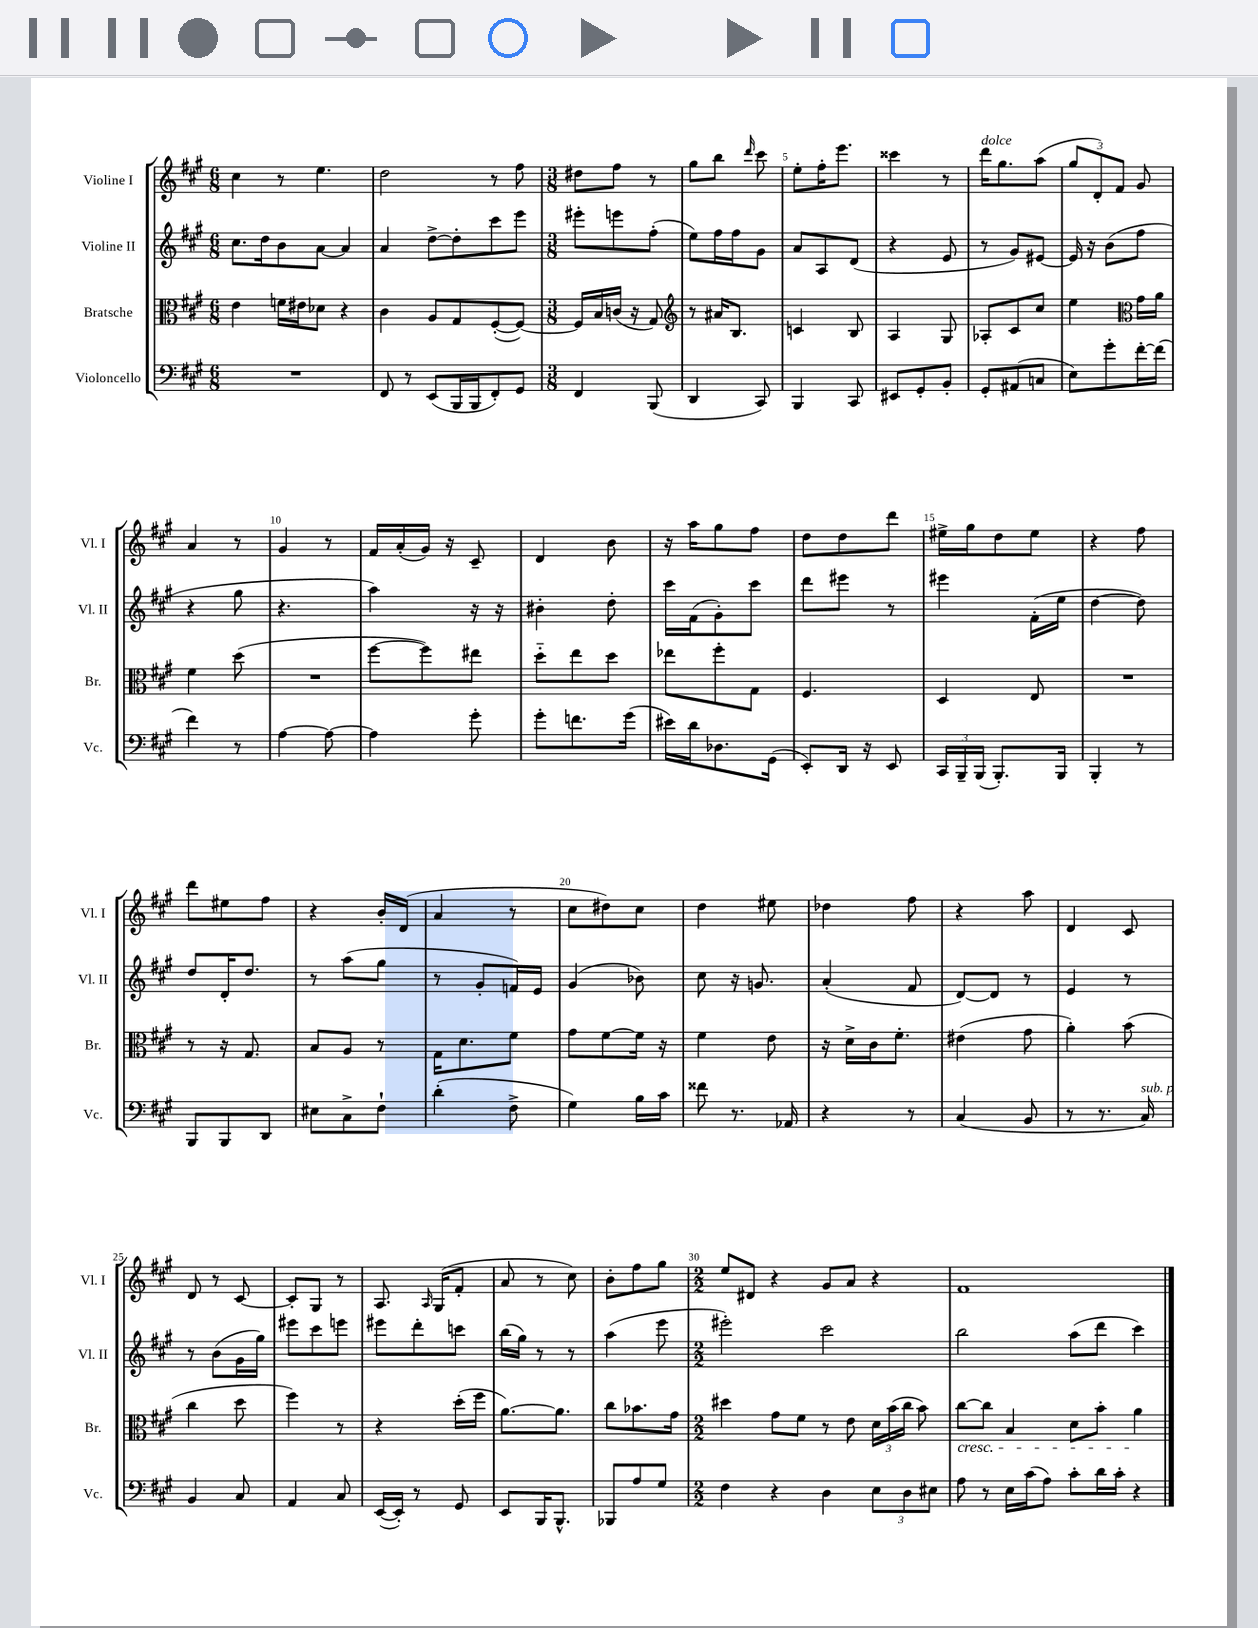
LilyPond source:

<<
\new StaffGroup <<
\new Staff = "s0" \with { instrumentName = "Violine I" shortInstrumentName = "Vl. I" } {
    \clef treble \key a \major \numericTimeSignature \time 6/8
    \autoBeamOff cis''4 r8 e''4. |
    d''2 r8 fis''8 |
    \numericTimeSignature \time 3/8 dis''8[ fis''8] r8 |
    gis''8[ b''8] \grace { d'''16 } cis'''8 |
    e''8[-. fis''16-. e'''8.] |
    cisis'''4 r8 |
    d'''16[^\markup { \italic "dolce" } gis''8. a''8]( |
    \tuplet 3/2 { gis''8[ d'8-.) fis'8] } gis'8 |
    a'4 r8 |
    gis'4 r8 |
    fis'16[ a'16-.( gis'16]) r16 cis'8-- |
    d'4 b'8 |
    r16 a''16[ gis''8 fis''8] |
    d''8[ d''8 d'''8] |
    eis''16[-> gis''16 d''8 eis''8] |
    r4 fis''8 |
    d'''8[ eis''8 fis''8] |
    r4 b'16[-. d'16]( |
    a'4 r8 |
    cis''8[ dis''8) cis''8] |
    d''4 eis''8 |
    des''4 fis''8 |
    r4 a''8 |
    d'4 cis'8 |
    d'8 r8 cis'8~ |
    cis'8[-. gis8] r8 |
    a8. \grace { a16 } gis16[( fis'8]-. |
    a'8 r8 cis''8) |
    b'8[-. fis''8 gis''8] |
    \numericTimeSignature \time 2/2 e''8[ dis'8] r4 gis'8[ a'8] r4 |
    fis'1 \bar "|." |
}
\new Staff = "s1" \with { instrumentName = "Violine II" shortInstrumentName = "Vl. II" } {
    \clef treble \key a \major \numericTimeSignature \time 6/8
    \autoBeamOff cis''8.[ d''16 b'8 a'8]~ a'4 |
    a'4 d''8[~-> d''8-. cis'''8 e'''8] |
    \numericTimeSignature \time 3/8 eis'''8[-. e'''8 fis''8]-.( |
    e''8[) fis''16 fis''16 gis'8] |
    a'8[ a8 d'8]( |
    r4 e'8 |
    r8 gis'8[) eis'8]~ |
    eis'16 r16 b'8[( fis''8] |
    r4 gis''8 |
    r4. |
    a''4) r16 r16 |
    bis'4-. d''8-. |
    cis'''16[ fis'16( gis'8-.) cis'''8] |
    d'''8[ eis'''8] r8 |
    eis'''4 fis'16[-.( e''16] |
    d''4~ d''8) |
    d''8[ d'16-. d''8.] |
    r8 a''8[( gis''8] |
    r8 gis'8[-. f'16) e'16] |
    gis'4( bes'8) |
    cis''8 r16 g'8. |
    a'4-.( fis'8 |
    d'8[~) d'8] r8 |
    e'4 r8 |
    r8 b'8[( gis'16 gis''16]) |
    eis'''8[ cis'''8 e'''8] |
    eis'''8[ d'''8-. c'''8] |
    b''16[( gis''16]) r8 r8 |
    a''4( e'''8 |
    \numericTimeSignature \time 2/2 eis'''2-.) cis'''2 |
    b''2 a''8[( d'''8] cis'''4) \bar "|." |
}
\new Staff = "s2" \with { instrumentName = "Bratsche" shortInstrumentName = "Br." } {
    \clef alto \key a \major \numericTimeSignature \time 6/8
    \autoBeamOff e'4 f'16[ eis'16 des'8] r4 |
    cis'4 a8[ gis8 fis8~-.( fis8]~) |
    \numericTimeSignature \time 3/8 fis16[ b16 c'16]( r16 gis8) |
    \clef treble r8 ais'16[ b8.] |
    c'4 b8 |
    a4 gis8 |
    aes8[-. cis'8 cis''8] |
    e''4 \clef alto gis'16[ a'16] |
    fis'4 d''8( |
    R4. |
    fis''8[~ fis''8) eis''8] |
    d''8[-_ e''8 d''8] |
    ees''8[ fis''8-. gis8] |
    fis4. |
    d4 e8 |
    R4. |
    r8 r16 gis8. |
    b8[ a8] r8 |
    gis16[ d'8. fis'8] |
    gis'8[ fis'8~ fis'16] r16 |
    fis'4 e'8 |
    r16 d'16[-> cis'16 fis'8.]-. |
    eis'4( gis'8 |
    a'4-.) b'8( |
    cis''4 d''8 |
    fis''4) r8 |
    r4 d''16[-.( fis''16] |
    a'8.[~) a'8.] |
    cis''8[ bes'8. gis'16] |
    \numericTimeSignature \time 2/2 dis''4 gis'8[ fis'8] r8 e'8 \tuplet 3/2 { d'16[ b'16( cis''16] } b'8) |
    cis''8[~\cresc cis''8] b4 d'8[ b'8]-. a'4\! \bar "|." |
}
\new Staff = "s3" \with { instrumentName = "Violoncello" shortInstrumentName = "Vc." } {
    \clef bass \key a \major \numericTimeSignature \time 6/8
    \autoBeamOff R2. |
    fis,8 r8 e,8[( b,,16 b,,16 fis,8-.) gis,8] |
    \numericTimeSignature \time 3/8 fis,4 b,,8( |
    d,4 cis,8) |
    b,,4 cis,8 |
    eis,8[ gis,8-. b,8]-. |
    gis,8[-. ais,8( c8] |
    e8[) gis'8-. fis'16~-. fis'16]( |
    fis'4) r8 |
    a4~ a8~ |
    a4 gis'8-. |
    gis'8[-. f'8. gis'16]( |
    eis'16[) d'16 des8. gis,16]( |
    e,8[-.) d,16] r16 e,8 |
    \tuplet 3/2 { cis,16[ b,,16-- b,,16]( } b,,8.[-.) b,,16] |
    b,,4-. r8 |
    b,,8[ b,,8 d,8] |
    eis8[ cis8-> fis8]-! |
    d'4-.( fis8-> |
    gis4) b16[ cis'16] |
    fisis'8 r8. aes,16 |
    r4 r8 |
    cis4( b,8 |
    r8 r8. cis16^\markup { \italic "sub. p" }) |
    b,4 cis8 |
    a,4 cis8 |
    e,16[~( e,16]-.) r8 gis,8 |
    e,8[ b,,16 b,,8.]-^ |
    bes,,8[ a8 gis8] |
    \numericTimeSignature \time 2/2 fis4 r4 d4 \tuplet 3/2 { e8[ d8 eis8] } |
    a8 r8 e16[ cis'16( a8]) cis'8[-. d'16 cis'16]-. r4 \bar "|." |
}
>>
>>
\layout { \context { \Score \override BarNumber.break-visibility = ##(#f #t #t) barNumberVisibility = #(every-nth-bar-number-visible 5) } }
